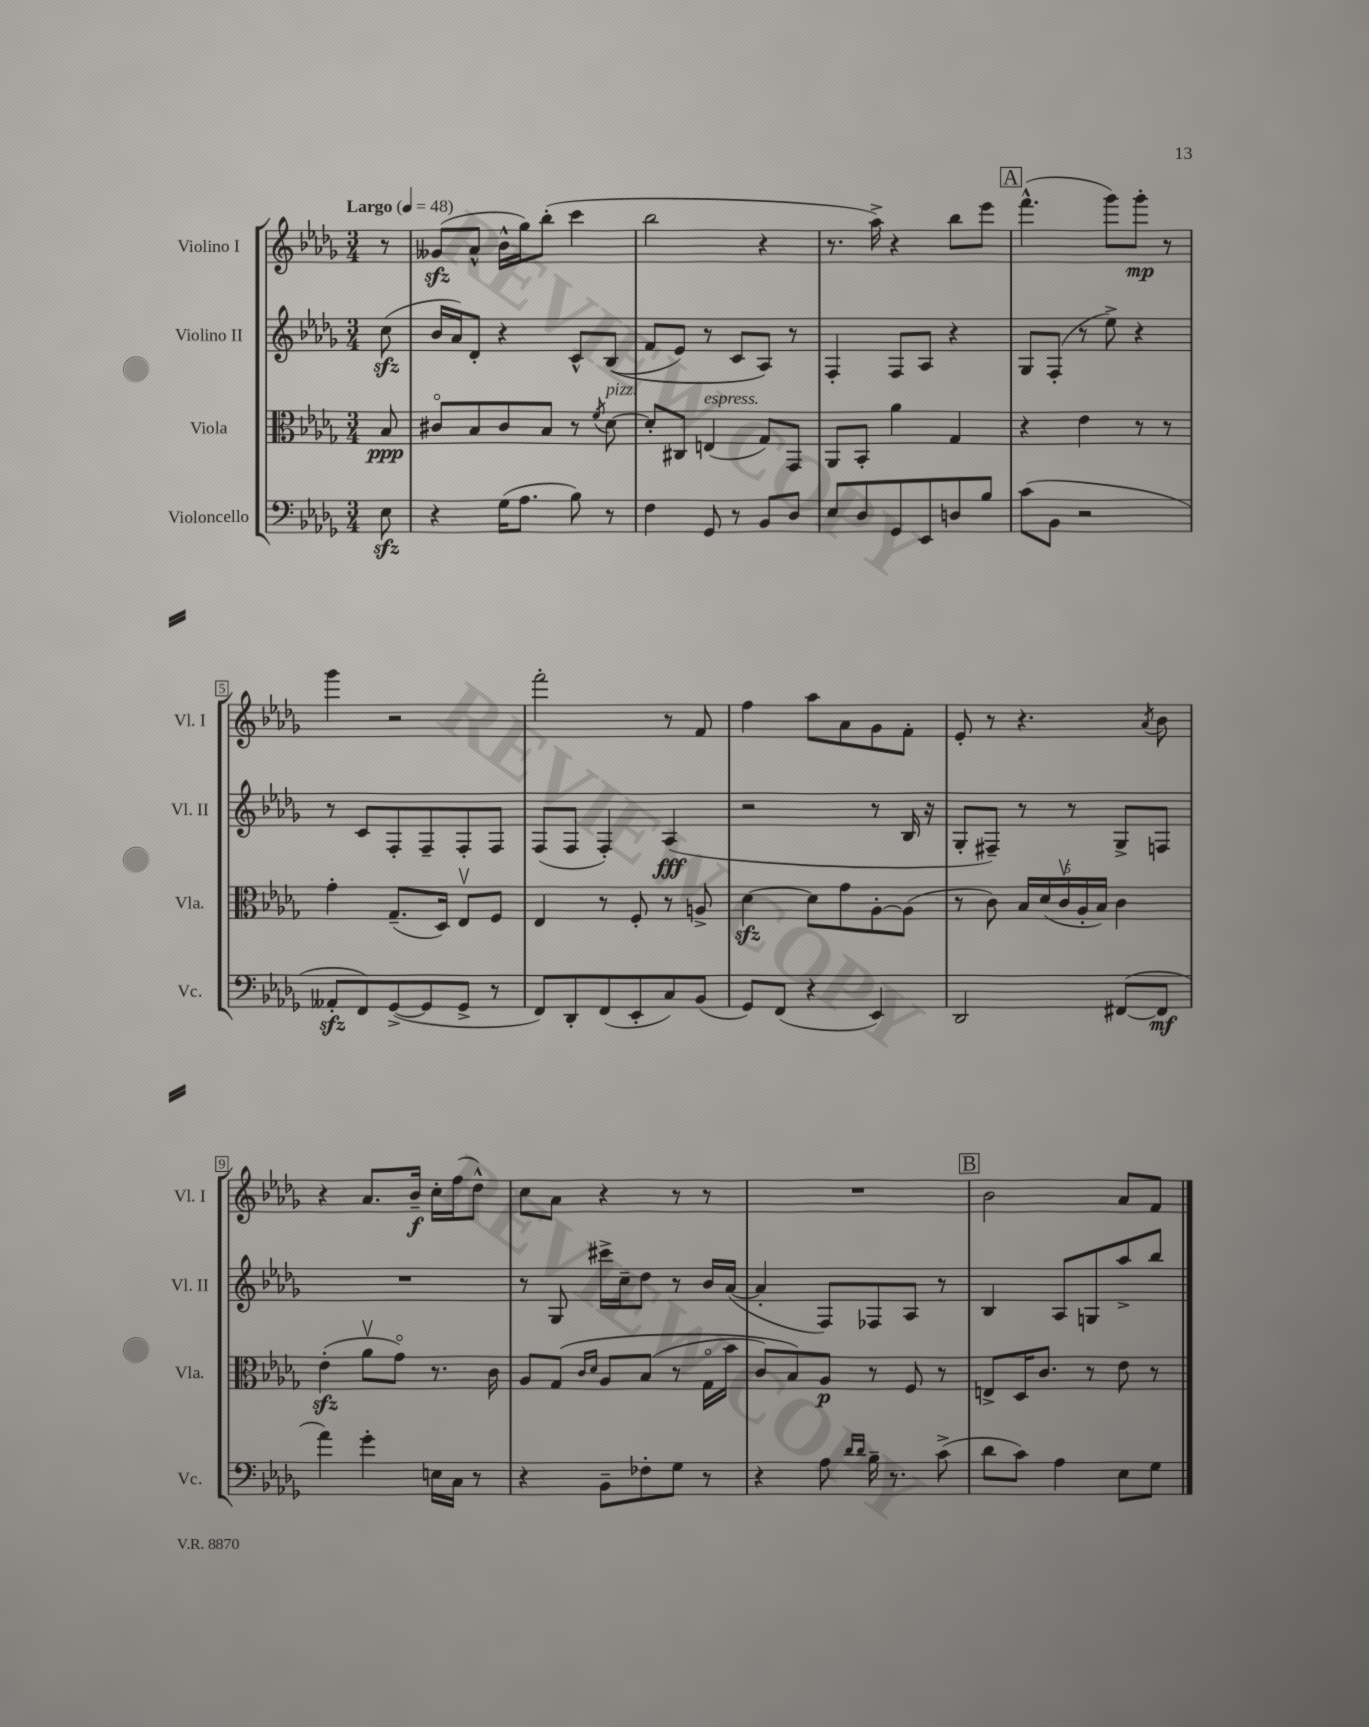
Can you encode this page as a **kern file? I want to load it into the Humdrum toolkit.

**kern	**kern	**kern	**kern
*staff4	*staff3	*staff2	*staff1
*clefF4	*clefC3	*clefG2	*clefG2
*k[b-e-a-d-g-]	*k[b-e-a-d-g-]	*k[b-e-a-d-g-]	*k[b-e-a-d-g-]
*M3/4	*M3/4	*M3/4	*M3/4
*MM48	*MM48	*MM48	*MM48
8E-	8B-	(8cc	8r
=	=	=	=
4r	8c#o	16b-	(8g--
.	.	16a-)	.
.	8B-	8d-'	8a-^^
(16G-	8c#	4r	16b-^^
8.A-	.	.	16gg-)
.	8B-	.	(8bb-'
8B-)	8r	8c^^	4ccc
.	8qf	.	.
8r	[8d-	&((8B-	.
=	=	=	=
4F	8d-']	8f	2bb-
.	8C#	8e-)	.
8GG-	(4E	8r	.
8r	.	8c	.
8BB-	8G-)	8A-&)	4r
8D-	8GG-	8r	.
=	=	=	=
8E-	8AA-	4F'	8.r
8D-	8BB-'	.	.
.	.	.	16aa-^)
8GG-	4a-	8F	4r
8EE-	.	8A-	.
8D	4G-	4r	8bb-
8B-	.	.	8eee-
=	=	=	=
(8c	4r	8G-	(4.fff^^
8BB-	.	(8F'	.
2r	4e-	8r	.
.	.	8ee-^)	8ggg-)
.	8r	4r	8ggg-'
.	8r	.	8r
=	=	=	=
8AA--'	4g-'	8r	4ggg-
8FF)	.	8c	.
([8GG-^	(8.G-~	8F'	2r
8GG-]	.	8F~	.
.	16D-)	.	.
8GG-^	8E-v	8F'	.
8r	8F	8F	.
=	=	=	=
8FF)	4E-	(8F	2fff'
8DD-'	.	8F	.
(8FF	8r	4F')	.
8EE-'	8F'	.	.
8C)	8r	(4A-	8r
(8BB-	8A^	.	8f
=	=	=	=
8GG-)	[4d-	2r	4ff
(8FF	.	.	.
4r	8d-]	.	8aa-
.	8g-	.	8a-
4EE-)	[8A-'	8r	8g-
.	(8A-]	16B-	8f'
.	.	16r	.
=	=	=	=
2DD-	8r	8G-'	8e-'
.	8c)	8F#~)	8r
.	20B-	8r	4.r
.	(20d-	.	.
.	20cv	.	.
.	.	8r	.
.	20A-'	.	.
.	20B-)	.	.
([8FF#	4c	8G-^	.
.	.	.	8qa-
8FF#]	.	8F	8b-
=	=	=	=
4a-)	(4e-'	2.r	4r
4g-'	8a-v	.	8.a-
.	8g-o)	.	.
.	.	.	16b-~
16E	8.r	.	16cc'
16C	.	.	(16ff
8r	.	.	8dd-^^)
.	16c	.	.
=	=	=	=
4r	8A-	8r	8cc
.	&(8G-	8G-	8a-
.	16qqc	.	.
.	16qqd-	.	.
8BB-~	8A-	16ccc#^	4r
.	.	16cc~	.
8F-'	(8B-	8dd-	.
8G-	8r	8r	8r
8r	16G-o	16b-	8r
.	16b-	([16a-	.
=	=	=	=
4r	8c)	4a-']	2.r
.	8B-&)	.	.
8A-	8A-	8F)	.
16qqd-	.	.	.
16qqd-	.	.	.
16B-~	8r	8F-	.
8.r	.	.	.
.	8F	8A-	.
(8c^	8r	8r	.
=	=	=	=
8d-	8E^	4B-	2b-
8c)	16D-	.	.
.	8.c	.	.
4A-	.	8A-	.
.	8r	8G	.
8E-	8e-	8aa-^	8a-
8G-	8r	8bb-	8f
==	==	==	==
*-	*-	*-	*-
